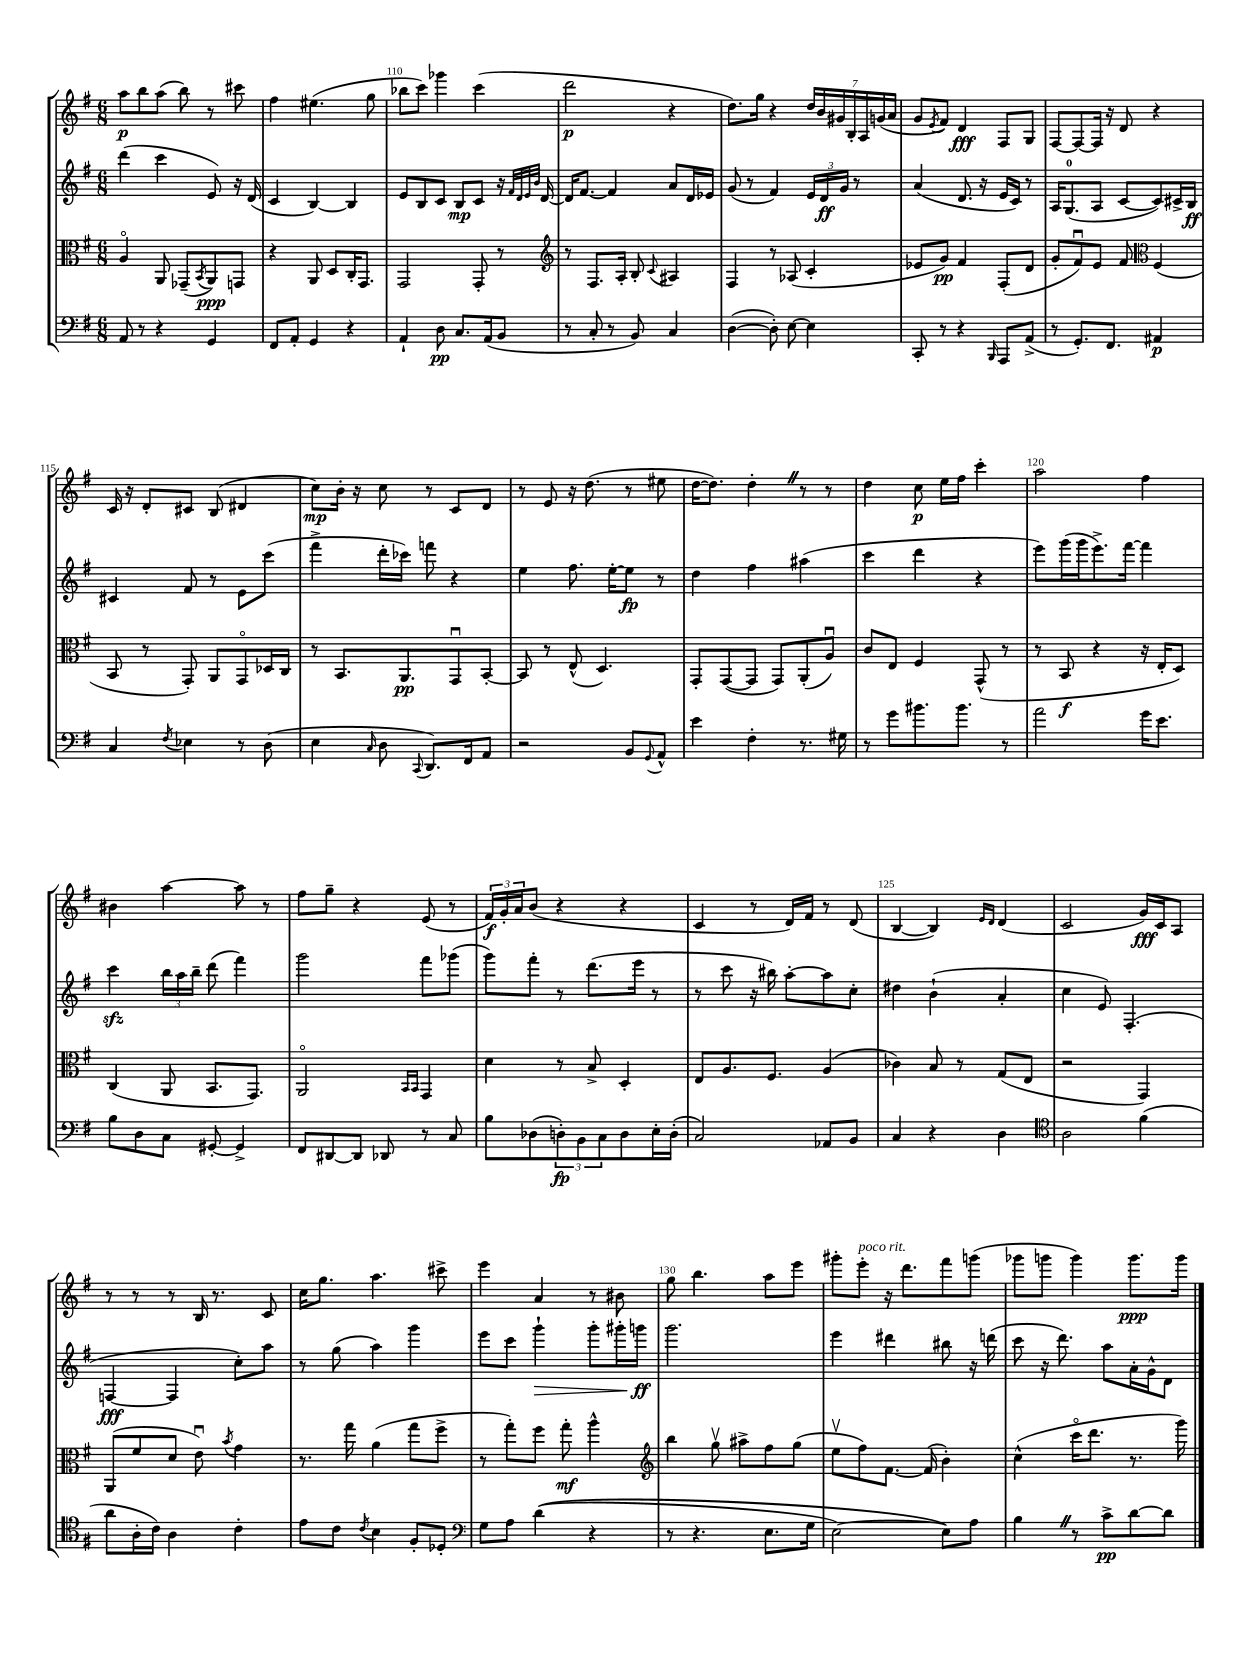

**kern	**kern	**kern	**kern
*staff4	*staff3	*staff2	*staff1
*clefF4	*clefC3	*clefG2	*clefG2
*k[f#]	*k[f#]	*k[f#]	*k[f#]
*M6/8	*M6/8	*M6/8	*M6/8
8AA	4Ao	(4ddd	8aa
8r	.	.	8bb
4r	8AA	4ccc	(8aa
.	(8GG-~	.	8bb)
.	8qBB	.	.
4GG	8AA)	8e)	8r
.	8GG	16r	8ccc#
.	.	(16d	.
=	=	=	=
8FF#	4r	4c	4ff#
8AA'	.	.	.
4GG	8AA	[4B)	(4.ee#
.	8D	.	.
4r	16C'	4B]	.
.	8.GG	.	.
.	.	.	8gg
=	=	=	=
4AA`	2GG	8e	8bb-
.	.	8B	8ccc)
8D	.	8c	4ggg-
8.C	.	8B	.
.	8GG'	8c	(4ccc
(16AA	.	.	.
8BB	8r	16r	.
.	.	32qqf#	.
.	.	32qqd	.
.	.	32qqe	.
.	.	32qqb	.
.	.	[16d	.
=	=	=	=
*	*clefG2	*	*
8r	8r	16d]	2ddd
.	.	[8.f#	.
8C'	8.F#	.	.
8r	.	4f#]	.
.	16A'	.	.
8BB)	8B'	.	.
.	8qqc	.	.
4C	4A#	8a	4r
.	.	16d	.
.	.	16e-	.
=	=	=	=
([4D	4F#	(8g	8.dd)
.	.	8r	.
.	.	.	16gg
8D'])	8r	4f#)	4r
[8E	(8A-	.	.
4E]	4c'	24e	28dd
.	.	.	28b
.	.	24d	.
.	.	.	28g#
.	.	24g	.
.	.	.	28B'
.	.	8r	.
.	.	.	28A
.	.	.	(28g
.	.	.	28a
=	=	=	=
8CC'	8e-	(4a	8g
.	.	.	8qe
8r	8g)	.	8f#)
4r	4f#	8.d	4d
.	.	16r	.
16qqBBB	.	.	.
8AAA	(8F#'	16e	8F#
.	.	16c)	.
(8AA^	8d	8r	8G
=	=	=	=
8r	8g'	16A	[8F#
.	.	(8.G	.
8.GG')	8f#u)	.	8F#_
.	8e	8A	16F#]
8.FF#	.	.	16r
.	8f#	[8c	8d
*	*clefC3	*	*
4AA#	(4F#	8c])	4r
.	.	16c#^	.
.	.	16B	.
=	=	=	=
4C	8BB	4c#	16c
.	.	.	16r
.	8r	.	8d'
8qF#	.	.	.
4E-	8GG')	8f#	8c#
.	8AA	8r	(8B
8r	8GGo	8e	4d#
(8D	16D-	(8ccc	.
.	16C	.	.
=	=	=	=
4E	8r	4fff#^	8cc)
.	8.BB	.	16b'
.	.	.	16r
16qqC	.	.	.
8D	.	16ddd'	8cc
.	8.AA	16ccc-)	.
8qqCC	.	.	.
8.DD)	.	8fff	8r
.	8GGu	4r	8c
16FF#	.	.	.
8AA	[8BB'	.	8d
=	=	=	=
2r	8BB]	4ee	8r
.	8r	.	8e
.	(8E^^	8.ff#	16r
.	.	.	(8.dd
.	4.D)	.	.
.	.	[16ee'	.
8BB	.	8ee]	8r
8qqGG	.	.	.
8AA^^	.	8r	8ee#
=	=	=	=
4e	8GG'	4dd	[16dd
.	.	.	8.dd])
.	([8GG	.	.
4F#'	8GG]	4ff#	4dd'
.	8GG)	.	.
8.r	(8AA'	(4aa#	8r
.	8Au)	.	8r
16G#	.	.	.
=	=	=	=
8r	8c	4ccc	4dd
8g	8E	.	.
8.b#	4F#	4ddd	8cc
.	.	.	16ee
8.b#	.	.	16ff#
.	(8GG^^	4r	4ccc'
8r	8r	.	.
=	=	=	=
2a	8r	8eee)	2aa
.	8BB	(16ggg	.
.	.	16ggg	.
.	4r	8.eee^)	.
.	.	[16fff#	.
16g	16r	4fff#]	4ff#
8.e	16E'	.	.
.	8D)	.	.
=	=	=	=
8B	(4C	4ccc	4b#
8D	.	.	.
8C	8AA	24bb	[4aa
.	.	24aa	.
.	.	24bb~	.
[8GG#'	8.BB	(8ddd	.
4GG#^]	.	4fff#)	8aa]
.	8.GG)	.	.
.	.	.	8r
=	=	=	=
8FF#	2AAo	2ggg	8ff#
[8DD#	.	.	8gg~
8DD#]	.	.	4r
8DD-	.	.	.
.	16qqBB	.	.
.	16qqBB	.	.
8r	4GG	8fff#	(8e
8C	.	(8ggg-	8r
=	=	=	=
8B	4d	8ggg)	24f#)
.	.	.	24g'
.	.	.	24a
(8D-	.	8fff#'	(8b
12D')	8r	8r	4r
12BB	.	.	.
.	8B^	(8.ddd	.
12C	.	.	.
8D	4D'	.	4r
.	.	16eee	.
16E'	.	8r	.
(16D'	.	.	.
=	=	=	=
2C)	8E	8r	4c
.	8.A	8ccc	.
.	.	16r	8r
.	8.F#	16bb#)	.
.	.	[8aa'	16d)
.	.	.	16f#
8AA-	(4A	8aa]	8r
8BB	.	8cc'	(8d
=	=	=	=
4C	4c-)	4dd#	[4B
4r	8B	(4b`	4B])
.	8r	.	.
.	.	.	16qqe
.	.	.	16qqd
4D	(8G	4a'	(4d
.	8E	.	.
=	=	=	=
*clefC4	*	*	*
2A	2r	4cc	2c
.	.	8e)	.
.	.	(4.F#'	.
(4f#	4GG)	.	16g)
.	.	.	16c
.	.	.	8A
=	=	=	=
8a	(8AA	[4F	8r
16A'	8f#	.	8r
16c)	.	.	.
4A	8d	4F]	8r
.	8eu)	.	16B
.	.	.	8.r
.	8qb	.	.
4c'	4g	8cc')	.
.	.	8aa	8c
=	=	=	=
8e	8.r	8r	16cc
.	.	.	8.gg
8c	.	(8gg	.
.	16gg	.	.
8qc	.	.	.
4B	(4a	4aa)	4.aa
8F#'	8gg	4ggg	.
8D-'	8ff#^	.	8ccc#^
=	=	=	=
*clefF4	*	*	*
8G	8r	8eee	4eee
8A	8gg')	8ccc	.
&((4d	8ff#	4ggg`	4a
.	8gg'	.	.
4r	4aa^^	8ggg'	8r
.	.	16ggg#'	8b#
.	.	16ggg	.
=	=	=	=
*	*clefG2	*	*
8r	4bb	2.ggg	8gg
4.r	.	.	4.bb
.	8ggv	.	.
.	8aa#^	.	.
8.E	8ff#	.	8aa
.	(8gg	.	8eee
16G	.	.	.
=	=	=	=
[2E)	8eev	4eee	8ggg#'
.	8ff#)	.	8eee'
.	[8.f#	4ddd#	16r
.	.	.	8.ddd
.	(16f#]	.	.
8E]&)	4b')	8bb#	8fff#
8A	.	16r	(8ggg
.	.	(16ddd	.
=	=	=	=
4B	(4cc^^	8ccc	8ggg-
.	.	16r	8ggg
.	.	8.ddd)	.
8r	16ccco	.	4ggg)
.	8.ddd	.	.
8c^	.	8aa	.
[8d	8.r	16a'	8.ggg
.	.	16g^^	.
8d]	.	8d	.
.	16ggg)	.	16ggg
==	==	==	==
*-	*-	*-	*-
